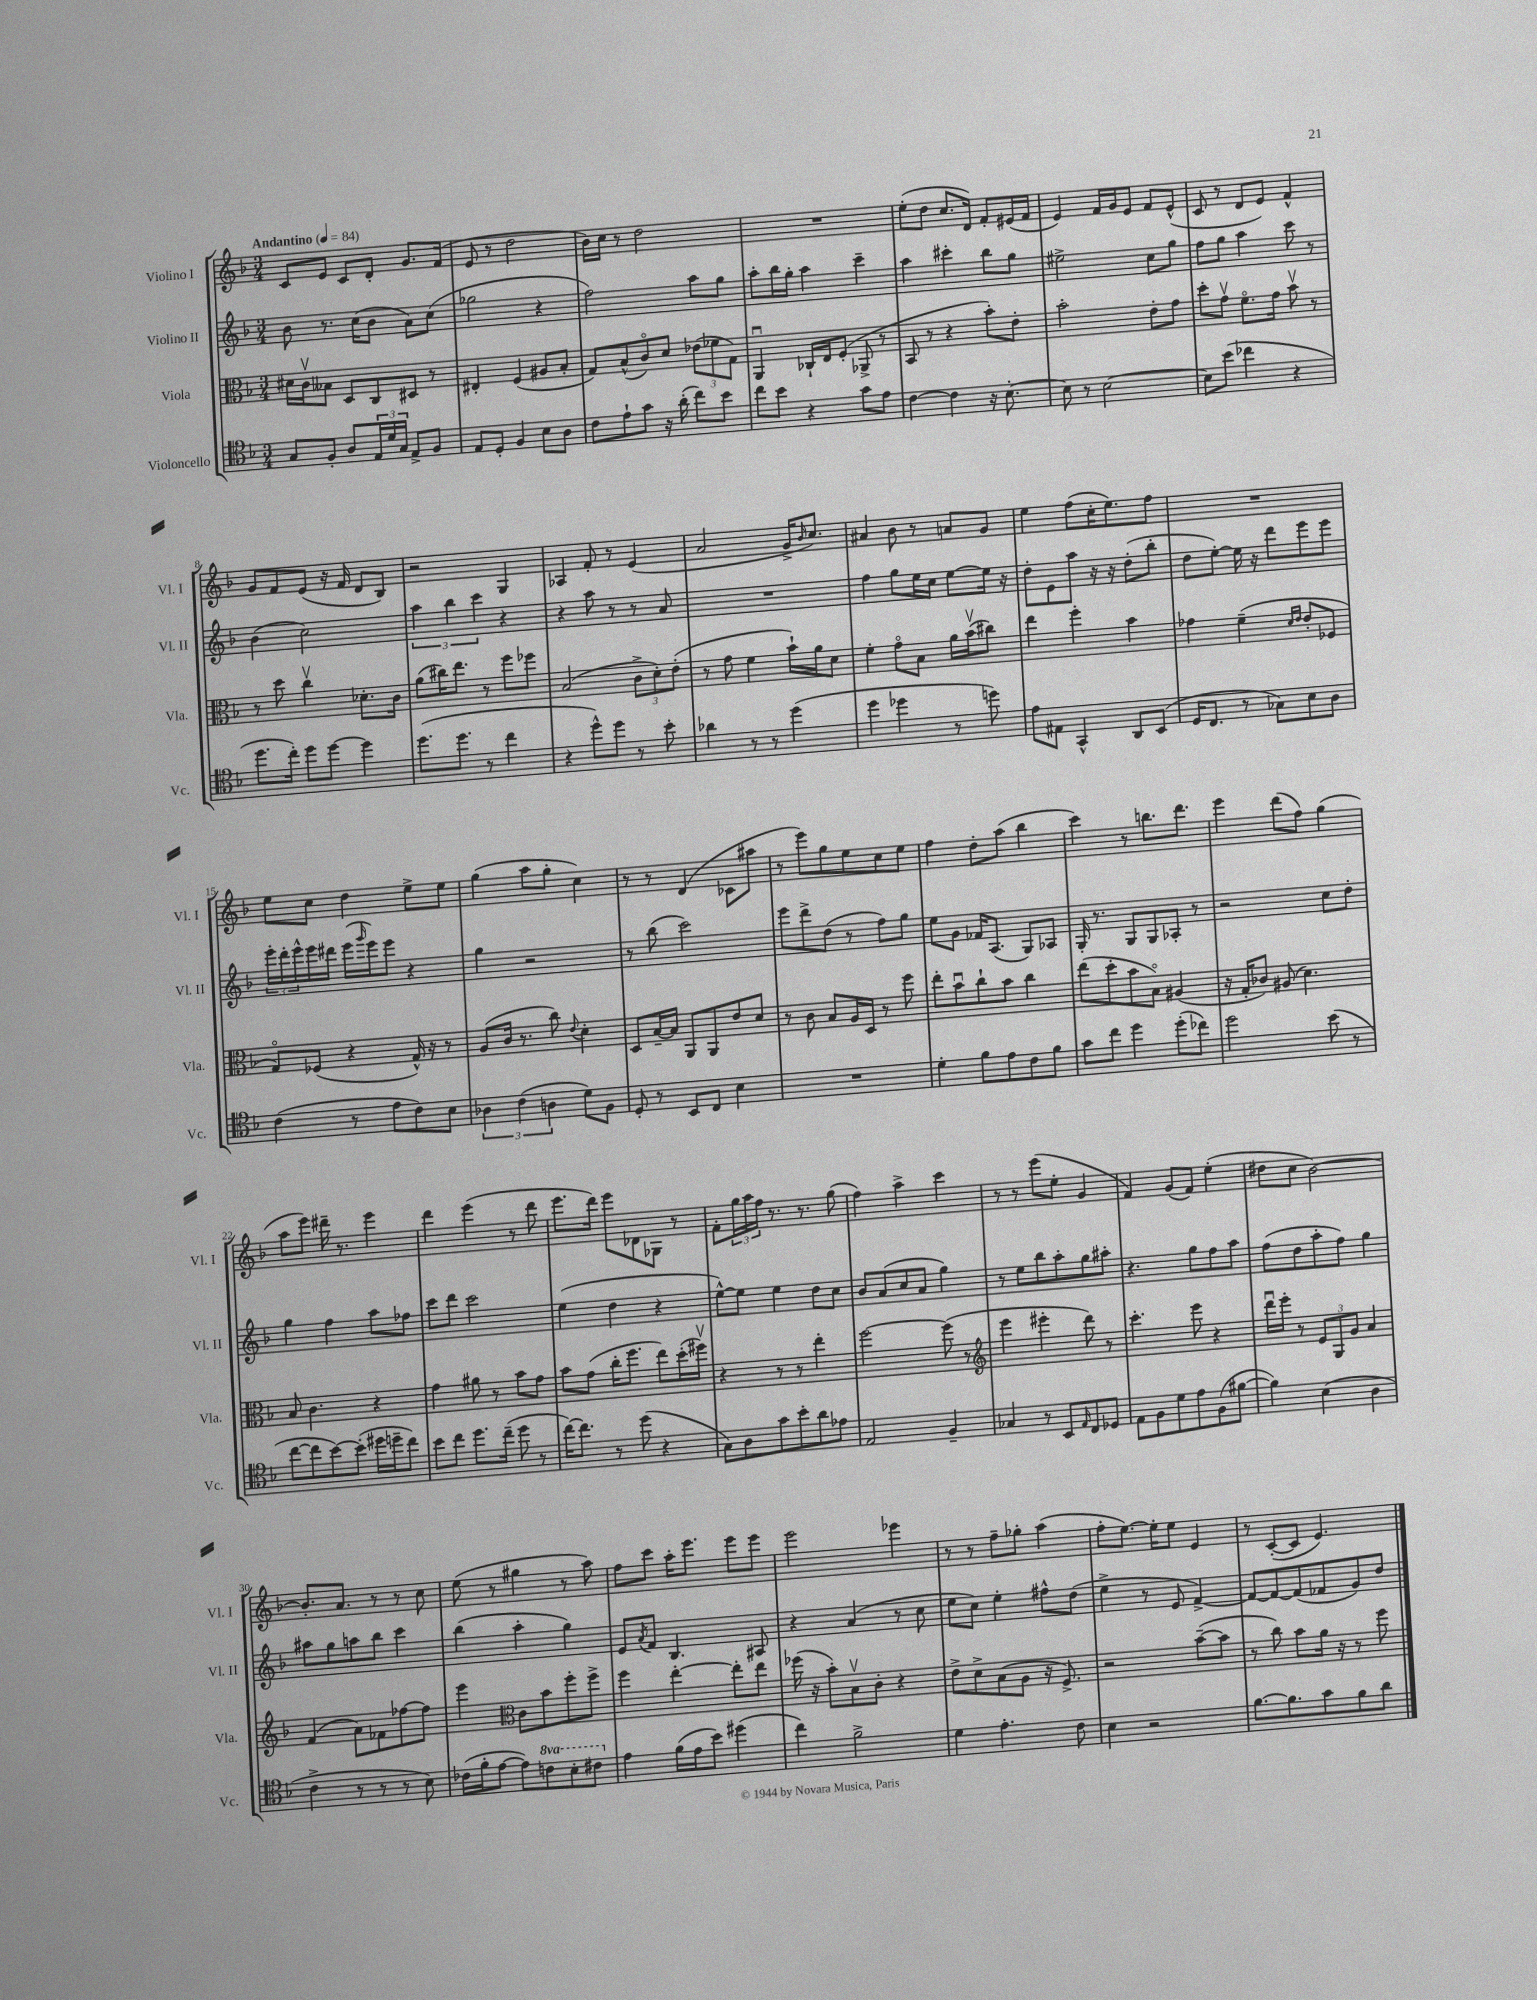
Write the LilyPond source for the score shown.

<<
\new StaffGroup <<
\new Staff = "s0" \with { instrumentName = "Violino I" shortInstrumentName = "Vl. I" } {
    \clef treble \key f \major \numericTimeSignature \time 3/4 \tempo "Andantino" 4 = 84
    c'8 e'8 c'8 d'8-. g'8. f'16( |
    e'8 r8 d''2 |
    bes'16) c''16 r8 d''2 |
    R2. |
    e''8-.( d''8 c''8. d'16) f'8-. eis'16( f'16 |
    e'4) f'16 g'16 e'8 f'8 e'8-^( |
    c'8 r8 d'8 e'8) f'4-^ |
    g'8 f'8 e'8( r16 f'16 d'8 bes8) |
    r2 g4 |
    aes4 f'8-. r8 e'4( |
    a'2 g'16-> \grace { bes'16 } c''8.) |
    ais'4 bes'8 r8 a'8 g'8 |
    e''4 f''8( c''16-. e''8.) f''8 |
    R2. |
    e''8 c''8 d''4 e''8-> e''8 |
    g''4( a''8 g''8-. c''4) |
    r8 r8 d'4( ces'8 ais''8 |
    r8 e'''8) g''8 e''8 c''8 e''8 |
    f''4 d''8-. a''8( bes''4 |
    c'''4) r8 b''8. d'''8. |
    e'''4 d'''8( f''8) g''4( |
    a''8 e'''8) dis'''16-- r8. e'''4 |
    d'''4 e'''4( r8 d'''8 |
    e'''8. d'''16) e'''8 des'8 ges8 r8 |
    f'8-. \tuplet 3/2 { g''16 a''16 f''16 } r8. r8. g''8( |
    f''4) a''4-> c'''4 |
    r8 r8 e'''8( e''8-. g'4 |
    f'4) g'8( f'8) e''4-.( |
    dis''8 c''8 bes'2~) |
    bes'8.-. a'8. r8 r8 c''8 |
    e''8( r8 gis''4 r8 a''8) |
    f''8 c'''8 a''16-. e'''8. e'''8 e'''8 |
    e'''2 ees'''4 |
    r8 r8 f''8-- ges''8-. a''4( |
    f''8-. e''8.~) e''16-. e''8 e'4 |
    r8 c'8~-.( c'8 e'4.) \bar "|." |
}
\new Staff = "s1" \with { instrumentName = "Violino II" shortInstrumentName = "Vl. II" } {
    \clef treble \key f \major \numericTimeSignature \time 3/4
    bes'8 r8. c''16( bes'8 a'8) c''8( |
    ges''2 r4 |
    f''2) a''8 g''8 |
    a''8-. bes''16 g''16-. a''4 c'''4-- |
    a''4 cis'''4-. bes''8 g''8 |
    eis''2-> c''8 g''8 |
    f''8 g''8 a''4 c'''8 r8 |
    bes'4( c''2) |
    \tuplet 3/2 { a''4 bes''4 c'''4 } r4 |
    r4 a''8 r8 r8 a'8 |
    R2. |
    f''4 g''8 e''16 c''16 e''8~ e''16 r16 |
    d''8-. e'8 a''8 r16 r16 d''8-.( bes''8-. |
    d''8 e''8~-.) e''16 r16 d'''8 e'''8 e'''8 |
    \tuplet 3/2 { e'''16-. d'''16-. e'''16-^ } e'''16 dis'''16 e'''16( \grace { g'''16 } e'''16) e'''8 r4 |
    g''4 r2 |
    r8 bes''8( c'''2) |
    e'''8 d'''8-> d''8( r8 f''8) g''8 |
    e''8 g'8 fes'16 a8.( g8) aes8 |
    g16-. r8. g8 g8 aes8-. r8 |
    r2 c''8 d''8-. |
    g''4 f''4 a''8 fes''8 |
    c'''8 d'''8 c'''2 |
    e''4( d''4 r4 |
    e''8~-^) e''8 e''4 d''8 c''8 |
    bes'8 a'8( c''8 a'8 g''4) |
    r8 e''8 bes''8 a''8-. g''8 ais''8-. |
    r4. g''8 f''8 a''8 |
    f''8( d''8 a''8-. f''8) g''4 |
    ais''8 g''8 a''8 bes''8 c'''4 |
    bes''4( a''4-. g''4) |
    e'8 \acciaccatura { a'8 } f'8 bes4. ais8 |
    r4 a'4( r8 c''8 |
    e''8 c''8) e''4-. fis''8-^ d''8( |
    e''4-> r8 e'8 f'4~->) |
    f'8~ f'8~ f'8( fes'8 g'8) d''8 \bar "|." |
}
\new Staff = "s2" \with { instrumentName = "Viola" shortInstrumentName = "Vla." } {
    \clef alto \key f \major \numericTimeSignature \time 3/4
    dis'16 c'16\upbow beses8 d8 c8 dis8 r8 |
    eis4-. f4( ais8 bes8-. |
    g8) bes8-^( c'8\flageolet) d'8 \tuplet 3/2 { ees'8( fes'8 g8) } |
    a,4\downbow ces16-! e16 f8-.( aes,8-> r8 |
    bes,8 r8 r4 bes'8-.) e'8-. |
    bes'2-. e'8-. g'8 |
    d''8-. g'8\upbow f'8.\flageolet g'16 bes'8\upbow r8 |
    r8 d''8 c''4\upbow des'8.-. c'16 |
    a'8( cis''16) e''8. r8 f''8 fes''8 |
    bes2( \tuplet 3/2 { c'8-> d'8-.) e'8-.( } |
    r8 g'8 f'4 bes'16-!) a'16 d'8 |
    f'4-. g'8\flageolet bes8 a'16 bes'16\upbow( cis''8) |
    e''4 f''4-. bes'4 |
    ges'4 f'4--( \grace { d'16 e'16 } e'8-. fes8 |
    g8\flageolet) fes8( r4 g16-^) r16 r8 |
    a8( c'16 r8. c''8) \appoggiatura { e'8 } d'4-. |
    d8 bes16~-- bes16 a,8 a,8 e'8 d'8 |
    r8 c'8 bes8 a16 d16 r8 f''8 |
    e''8-. bes'8\downbow c''8-! bes'8 c''4 |
    e''8( d''8-. bes'8 bes8\flageolet) ais4( |
    r16 g16-. ces'8) ais8( d'4.) |
    bes8 c'4. r4 |
    g'4 ais'8 r8 bes'8 g'8 |
    bes'8 g'8( c''16-. f''8. e''8) d''16-.( fis''16\upbow) |
    r4 r8 r8 e''4-. |
    f''2~ f''8( r8 |
    \clef treble e'''4 eis'''4-. d'''8) r8 |
    c'''4.-. e'''8 r4 |
    d'''16\downbow e'''16-. r8 \tuplet 3/2 { e'8 g8 g'8 } a'4 |
    f'4( a'8) fes'8 fes''8~ fes''8 |
    e'''4 \clef alto c'8 bes'8 f''8-. f''8-> |
    f''4 e''4~-. e''8-. e''8 |
    fes''16( r16 bes'8-.) bes8\upbow c'8-. r4 |
    e'8-> d'8-> bes8( a8 r16 f8.->) |
    r2 bes'8~--( bes'8 |
    r8 c''8) bes'8 a'16 r16 r8 f''8 \bar "|." |
}
\new Staff = "s3" \with { instrumentName = "Violoncello" shortInstrumentName = "Vc." } {
    \clef tenor \key f \major \numericTimeSignature \time 3/4 \set Staff.ottavationMarkups = #ottavation-simple-ordinals
    g8 f8-. a8 \tuplet 3/2 { e16 d'16 g16 } e8-> f8 |
    e8 d8-. f4 bes8 a8 |
    c'8 e'8-! g'8 r16 a'16-.( c''8) bes'8 |
    c''8 bes'8 r4 g'8 e'8 |
    c'4~ c'4 r16 bes8.~-. |
    bes8 r8 bes2~ |
    bes8 bes'8( ces''4 r4 |
    d''8. c''16-.) d''8 d''8~ d''4 |
    d''8.( d''8. r8 c''4 |
    r4 d''8-^) d''8 r8 bes'8-. |
    aes'4 r8 r8 d''4( |
    d''4 des''4 r8 d''8) |
    e'8 eis8 g,4-^ a,8 bes,8( |
    d16 c8. r8 ges8) bes8 a8 |
    c'4( r8 e'8 c'8) bes8 |
    \tuplet 3/2 { aes4 c'4( a4 } d'8) f8 |
    d8-. r8 bes,8 c8 bes4 |
    R2. |
    d'4-. f'8 e'8 c'8 f'8 |
    g'8 c''8 d''4 d''8-.( ces''8) |
    d''2 bes'8( r8 |
    c''8~ c''8 bes'8~) bes'8-.( dis''16 d''16-- c''8) |
    bes'8 c''8 d''8. c''16--( d''8 r8 |
    c''16~) c''8. r8 d''8( r4 |
    g8) a8 g'8 bes'8-. a'8 ees'8 |
    e2 f4-- |
    ges4 r8 bes,8 \grace { e16 } c8 des8 |
    e8 f8 d'8 e'8 f8( fis'8~ |
    fis'4) bes4( a4 |
    c'4-> r8 r8 r8 bes8) |
    ces'16( f'16-. e'8~ e'8) \ottava #1 c''!8 bes'8-. cis''8 \ottava #0 |
    e'4 f'16( e'16 bes'8) dis''4( |
    c''4) f'2-> |
    d'4 e'4.-. c'8 |
    bes4 r2 |
    f'8.~ f'8. g'8 f'8 a'8 \bar "|." |
}
>>
>>
